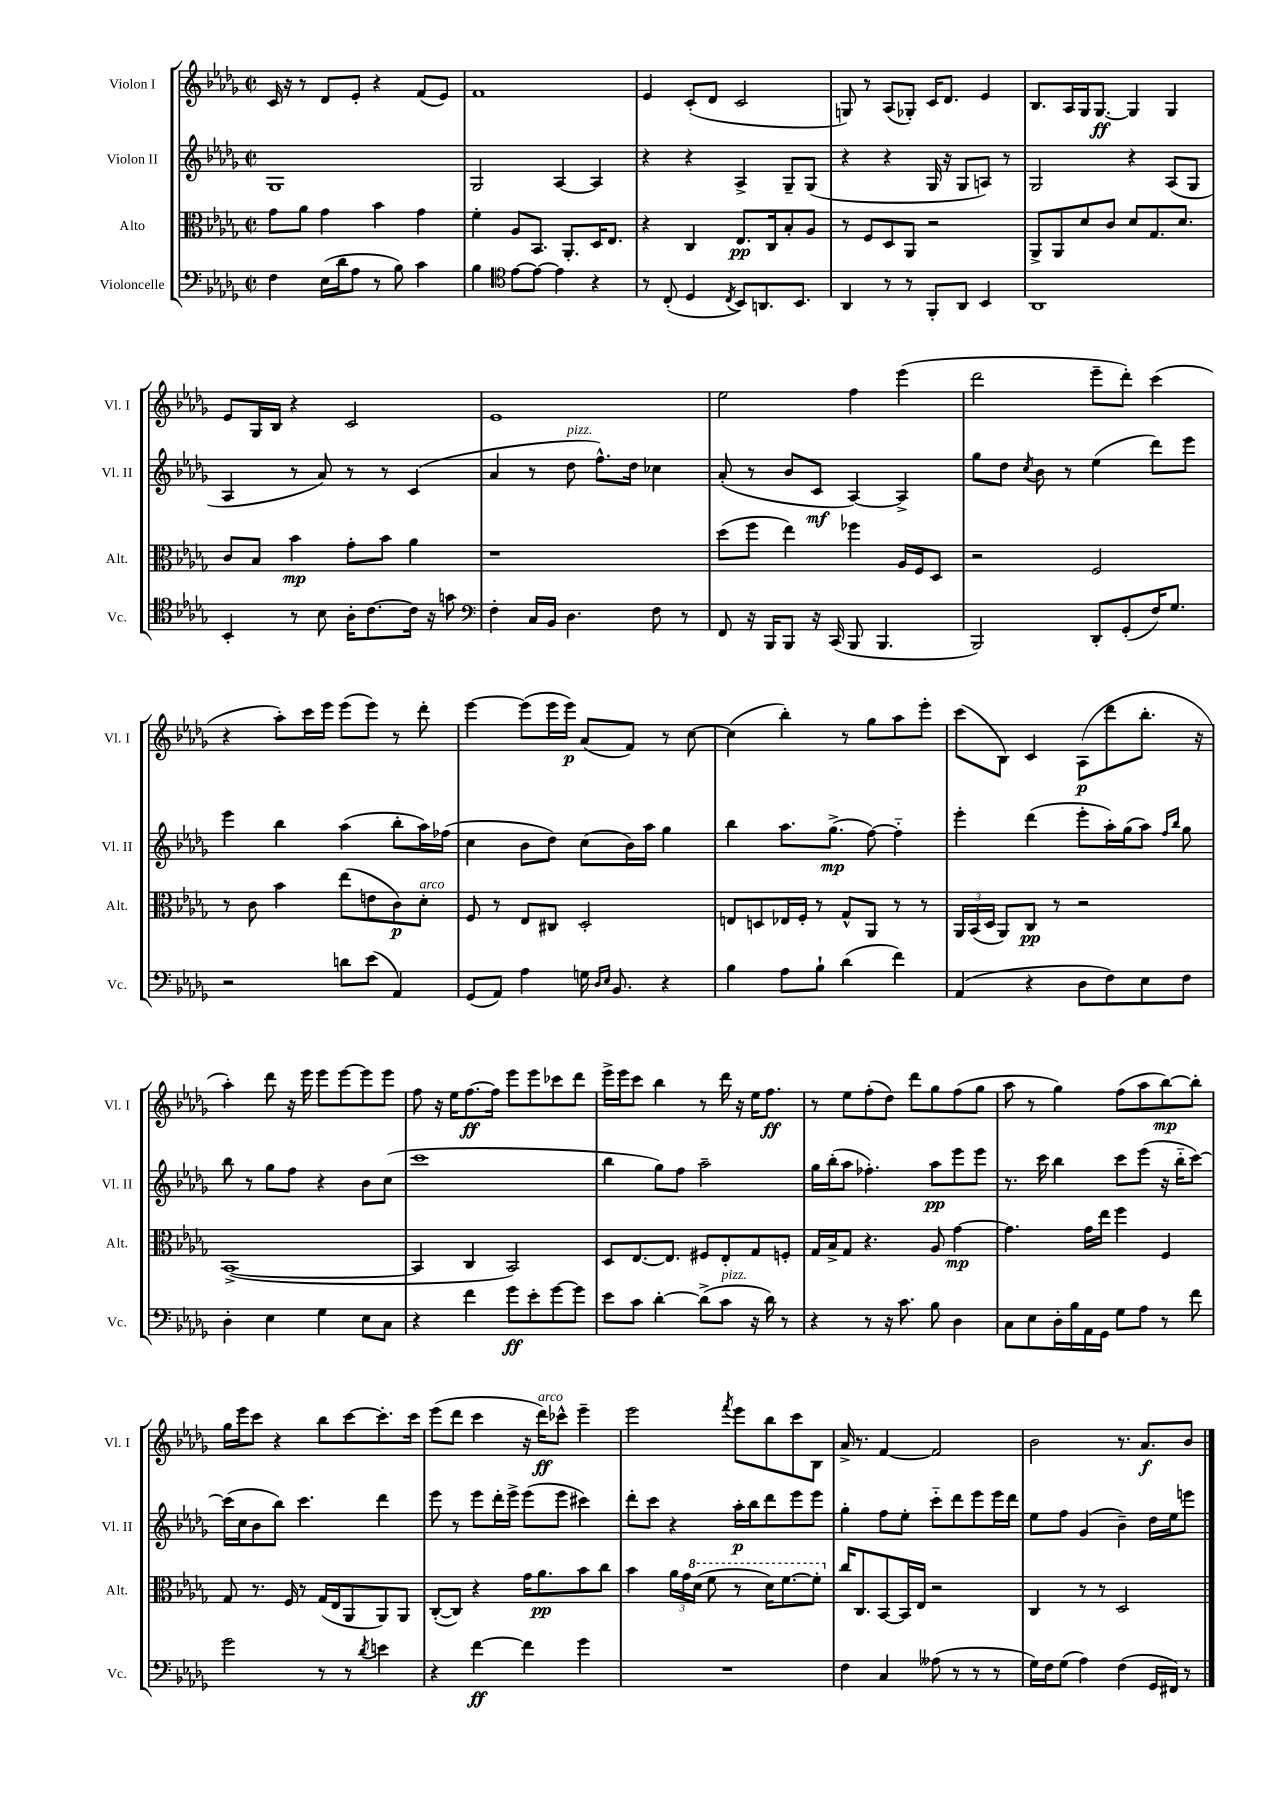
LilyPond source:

<<
\new StaffGroup <<
\new Staff = "s0" \with { instrumentName = "Violon I" shortInstrumentName = "Vl. I" } {
    \clef treble \key des \major \defaultTimeSignature \time 2/2
    \autoBeamOff c'16 r16 r8 des'8[ ees'8]-. r4 f'8[( ees'8]) |
    f'1 |
    ees'4 c'8[-.( des'8] c'2 |
    g8) r8 aes8[( ges8]-.) c'16[ des'8.] ees'4 |
    bes8.[ aes16 ges16 ges8.]~\ff ges4 ges4 |
    ees'8[ ges16 bes16] r4 c'2 |
    ees'1 |
    ees''2 f''4 ees'''4( |
    des'''2 ees'''8[-- des'''8]-.) c'''4( |
    r4 aes''8[-.) c'''16 ees'''16] ees'''8[( ees'''8]) r8 des'''8-. |
    ees'''4~ ees'''8[( ees'''16 ees'''16]\p) aes'8[( f'8]) r8 c''8~ |
    c''4( bes''4-.) r8 ges''8[ aes''8 ees'''8]-. |
    c'''8[( bes8]) c'4 aes8[\p( des'''8 bes''8.]-. r16 |
    aes''4-.) des'''8 r16 ees'''16 ees'''8[ ees'''8~ ees'''8 ees'''8] |
    f''8 r16 ees''16[ f''8.~\ff f''16] ees'''8[ ees'''8 ces'''8 des'''8] |
    ees'''16[-> ees'''16 c'''8] bes''4 r8 des'''16 r16 ees''16[ f''8.]\ff |
    r8 ees''8[ f''8-.( des''8]) des'''8[ ges''8 f''8( ges''8] |
    aes''8 r8 ges''4) f''8[( aes''8 bes''8~\mp) bes''8]-. |
    ges''16[ ees'''16 c'''8] r4 bes''8[ c'''8~ c'''8.-. c'''16] |
    ees'''8[( des'''8] c'''4 r16 des'''16[\ff^\markup { \italic "arco" }) ces'''8]-^ ees'''4-- |
    ees'''2 \acciaccatura { f'''8 } ees'''8[ bes''8 c'''8 bes8] |
    aes'16-> r8. f'4~ f'2 |
    bes'2 r8. aes'8.[\f bes'8] \bar "|." |
}
\new Staff = "s1" \with { instrumentName = "Violon II" shortInstrumentName = "Vl. II" } {
    \clef treble \key des \major \defaultTimeSignature \time 2/2
    \autoBeamOff ges1 |
    ges2 aes4~ aes4 |
    r4 r4 aes4-> ges8[-- ges8]( |
    r4 r4 ges16 r16 ges8[ a8]) r8 |
    ges2 r4 aes8[( ges8] |
    aes4 r8 aes'8) r8 r8 c'4( |
    aes'4 r8 des''8^\markup { \italic "pizz." } f''8.[-^) des''16] ces''4 |
    aes'8-.( r8 bes'8[ c'8]\mf aes4~) aes4-> |
    ges''8[ des''8] \acciaccatura { c''8 } bes'8 r8 ees''4( des'''8[) ees'''8] |
    ees'''4 bes''4 aes''4( bes''8[-. aes''16) fes''16]( |
    c''4 bes'8[ des''8]) c''8[( bes'16) aes''16] ges''4 |
    bes''4 aes''8.[ ges''8.]->\mp( f''8~) f''4-_ |
    ees'''4-. des'''4( ees'''8[-. aes''16-.) ges''16( aes''8]) \grace { f''16[ bes''16] } ges''8 |
    bes''8 r8 ges''8[ f''8] r4 bes'8[ c''8]( |
    c'''1 |
    bes''4 ges''8[) f''8] aes''2-- |
    ges''16[ bes''16-.( aes''8] fes''4.-.) aes''8[\pp ees'''8 ees'''8] |
    r8. c'''16 bes''4 c'''8[ ees'''8]( r16 bes''16[-_ c'''8]~) |
    c'''16[( c''16 bes'8 bes''8]) c'''4. des'''4 |
    ees'''8 r8 ees'''8[ des'''16-. ees'''16]-> ees'''8[( ees'''8] cis'''4) |
    des'''8[-. c'''8] r4 aes''16[-.\p bes''16 des'''8 ees'''8 ees'''8] |
    ges''4-. f''8[ ees''8]-. c'''8[-_ des'''8 ees'''8 ees'''16 des'''16] |
    ees''8[ f''8] ges'4( bes'4--) des''16[ ees''16 e'''8] \bar "|." |
}
\new Staff = "s2" \with { instrumentName = "Alto" shortInstrumentName = "Alt." } {
    \clef alto \key des \major \defaultTimeSignature \time 2/2
    \autoBeamOff ges'8[ aes'8] ges'4 bes'4 ges'4 |
    f'4-. aes8[ bes,8.] aes,8.[-. des16 ees8.] |
    r4 c4 ees8.[\pp c16 bes8-. aes8] |
    r8 f8[ des8 aes,8] r2 |
    aes,8[-> aes,8 des'8 c'8] des'8[ ges8. des'8.] |
    c'8[ bes8] bes'4\mp ges'8[-. bes'8] aes'4 |
    r1 |
    des''8[( f''8] ees''4) fes''4 aes16[ f16 des8] |
    r2 f2 |
    r8 c'8 bes'4 ees''8[( e'8 c'8\p) des'8]-.^\markup { \italic "arco" } |
    f8 r8 ees8[ cis8] des2-. |
    e8[ d8 ees16 f16]-. r8 ges8[-^ aes,8] r8 r8 |
    \tuplet 3/2 { aes,16[ bes,16( des16] } aes,8[) c8]\pp r8 r2 |
    bes,1~->( |
    bes,4 c4 bes,2) |
    des8[ ees8.~ ees8.] fis8[ ees8-. ges8 f8]-. |
    ges16[ bes16-> ges8] r4. aes8 ges'4~\mp |
    ges'4. ges'16[ ees''16] f''4 f4 |
    ges8 r8. f16 r8 ges16[( ees16 aes,8 aes,8) aes,8] |
    c8[~-.( c8]) r4 ges'16[ aes'8.\pp bes'8 c''8] |
    bes'4 \tuplet 3/2 { aes'16[ ges'16 \ottava #1 des''16]( } f''8 r8 des''16[) f''8.~ f''8]-. \ottava #0 |
    c''16[ c8. bes,8~ bes,16 ees16] r2 |
    c4 r8 r8 des2 \bar "|." |
}
\new Staff = "s3" \with { instrumentName = "Violoncelle" shortInstrumentName = "Vc." } {
    \clef bass \key des \major \defaultTimeSignature \time 2/2
    \autoBeamOff f4 ees16[( des'16 aes8] r8 bes8) c'4 |
    bes4 \clef tenor ees'8[~ ees'8]~ ees'4 r4 |
    r8 c8-.( des4 \acciaccatura { c8 } bes,8[) a,8. bes,8.] |
    aes,4 r8 r8 f,8[-. aes,8] bes,4 |
    aes,1 |
    bes,4-. r8 bes8 aes16[-. c'8.~ c'16] r16 g'8 |
    \clef bass f4-. c16[ bes,16] des4. f8 r8 |
    f,8 r16 bes,,16[ bes,,8] r16 c,16( bes,,8 bes,,4. |
    bes,,2) des,8[-. ges,8-.( f16) ges8.] |
    r2 d'8[ ees'8]( aes,4) |
    ges,8[( aes,8]) aes4 g16 \grace { des16[ ees16] } bes,8. r4 |
    bes4 aes8[ bes8]-! des'4( f'4) |
    aes,4( r4 des8[ f8) ees8 f8] |
    des4-. ees4 ges4 ees8[ c8] |
    r4 f'4 ges'8[\ff ees'8-. ges'8~ ges'8] |
    ees'8[ c'8] des'4~-. des'8[->( c'8]^\markup { \italic "pizz." } r16 des'16) r8 |
    r4 r8 r16 c'8. bes8 des4 |
    c8[ ees8 des16-. bes16 aes,16 ges,16] ges8[ aes8] r8 f'8 |
    ges'2 r8 r8 \acciaccatura { des'8 } e'4 |
    r4 f'4~\ff f'4 ges'4 |
    R1 |
    f4 c4 aeses8( r8 r8 r8 |
    ges16[) f16 ges8]( aes4) f4( ges,16[ fis,16]) r8 \bar "|." |
}
>>
>>
\layout { \context { \Score \remove "Bar_number_engraver" } }
